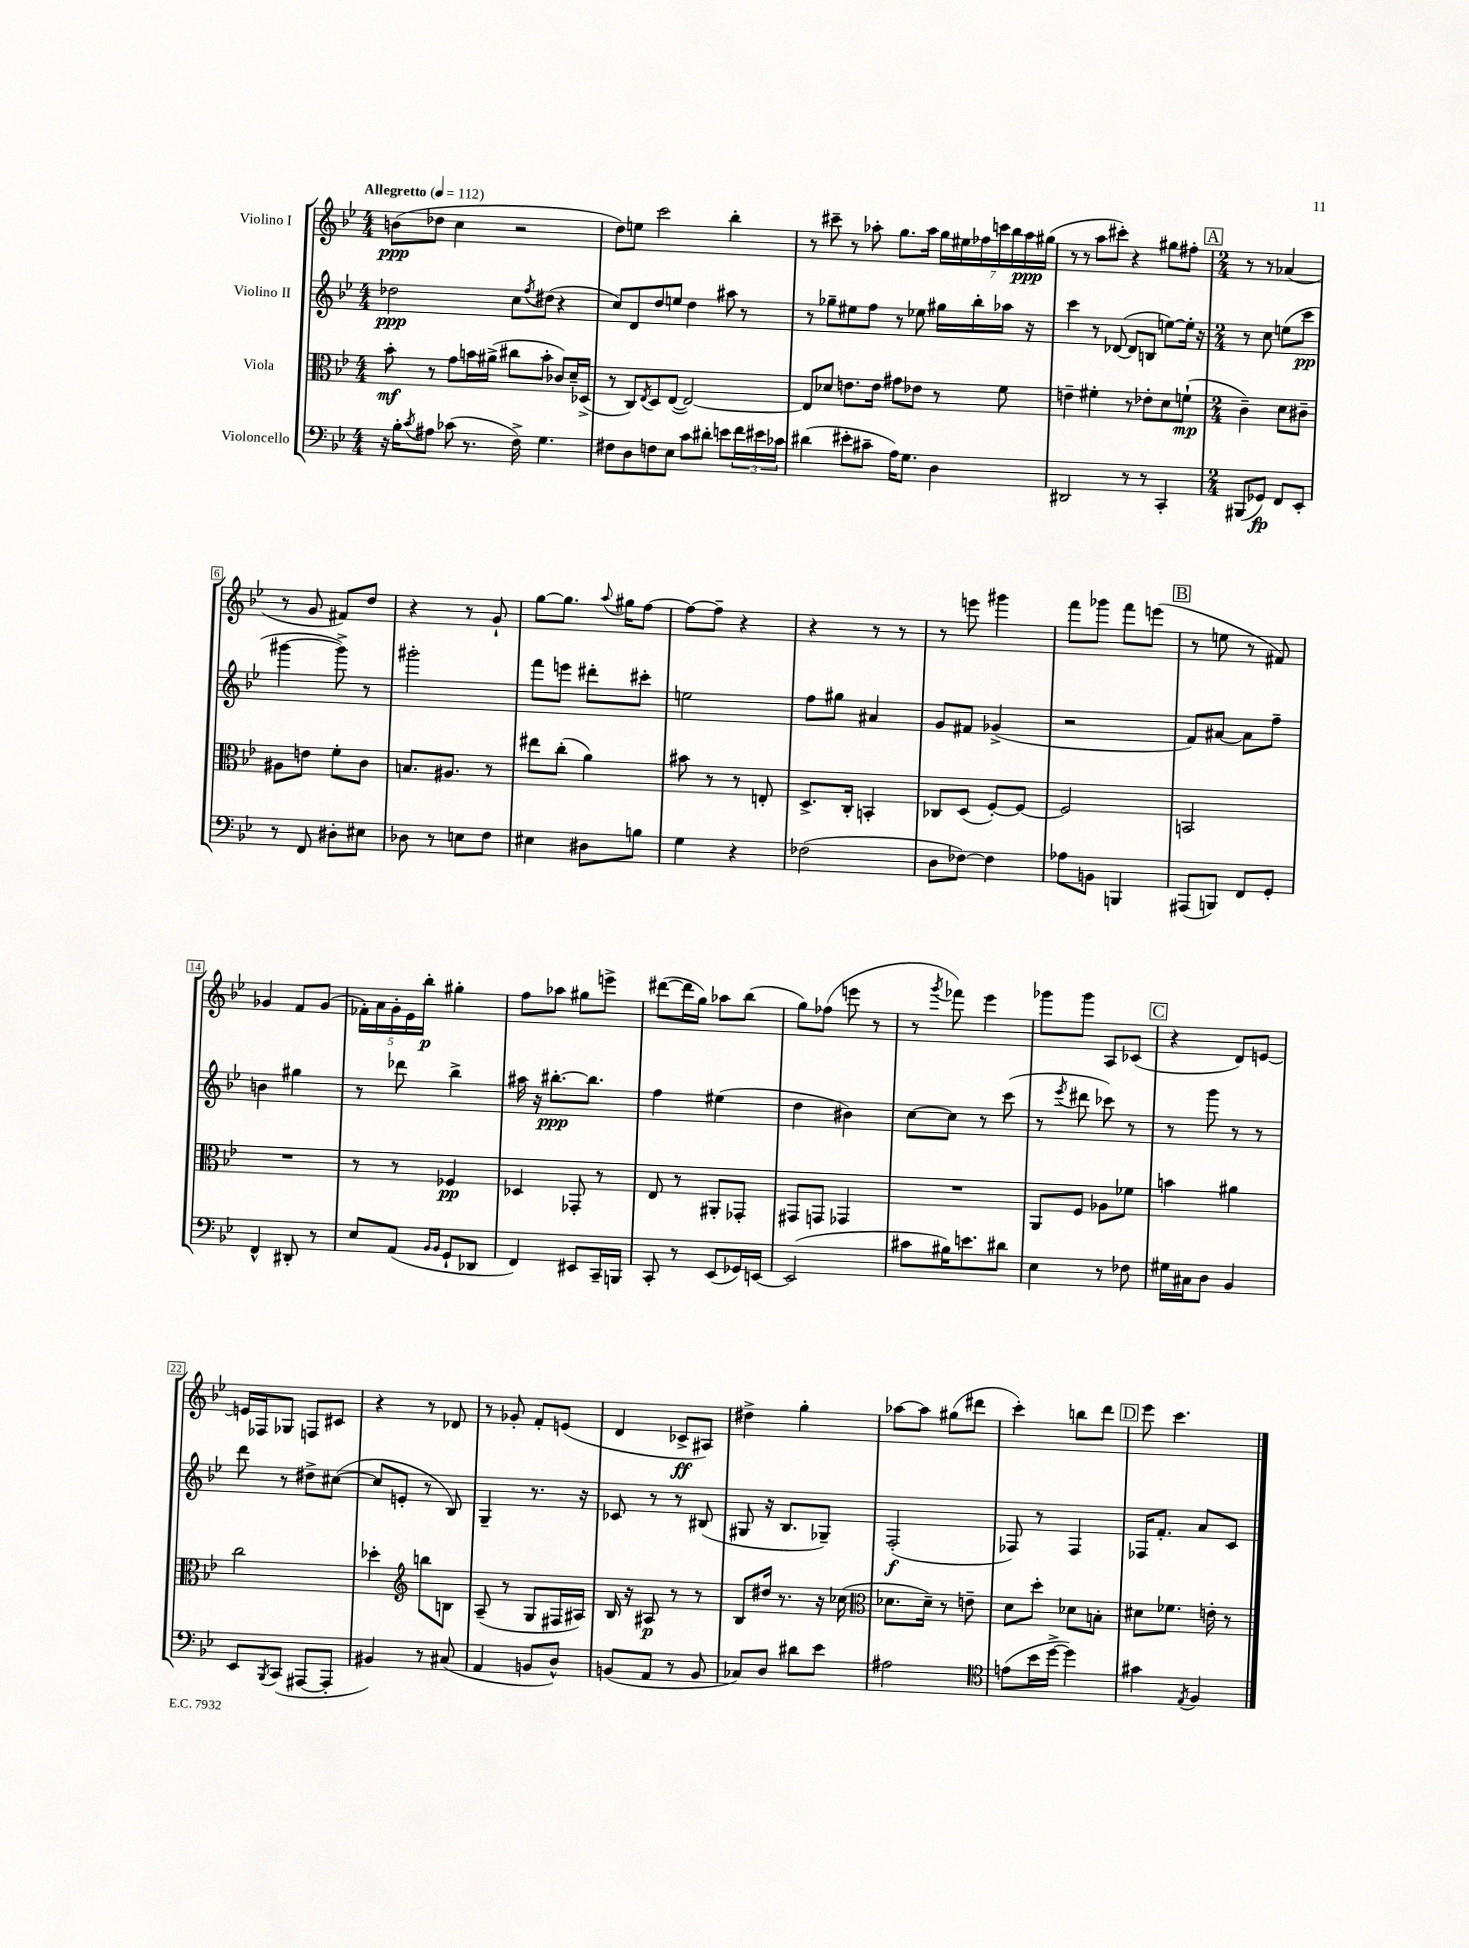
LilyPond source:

<<
\new StaffGroup <<
\new Staff = "s0" \with { instrumentName = "Violino I" } {
    \clef treble \key bes \major \numericTimeSignature \time 4/4 \tempo "Allegretto" 4 = 112
    b'8\ppp( des''8 c''4 r2 |
    d''8) e''8 c'''2 bes''4-. |
    r8 cis'''8-- r8 aes''8-. g''8. aes''16 \tuplet 7/4 { g''16 eis''16 fes''16 c'''16 bes''16 aes''16\ppp gis''16( } |
    r8 r8 a''8 cis'''8-.) r4 gis''8 fis''8-. |
    \mark \markup { \box "A" } \numericTimeSignature \time 2/4 r8 r8 aes'4( |
    r8 g'8 fis'8) d''8 |
    r4 r8 g'8-! |
    g''8~ g''8. \appoggiatura { a''8 } gis''16 f''8~ |
    f''8~ f''8-- r4 |
    r4 r8 r8 |
    r8 e'''8 gis'''4 |
    f'''8 ges'''8 f'''8 e'''8( |
    \mark \markup { \box "B" } r8 e''8 r8 fis'8) |
    ges'4 f'8 ges'8( |
    \tuplet 5/4 { fes'16-.) a'16 g'16-. ees'16 bes''16-.\p } gis''4-. |
    f''8 aes''8 gis''8 e'''8-> |
    dis'''8~( dis'''16 g''16) aes''8 bes''8( |
    g''8) fes''8( e'''8 r8 |
    r8 \acciaccatura { g'''8 } fes'''8) ees'''4 |
    ges'''8 ges'''8 a8 ces'8( |
    \mark \markup { \box "C" } r4 d'8) e'8~ |
    e'16 fes16 ges8 f8 cis'8 |
    r4 r8 des'8 |
    r8 ges'8-. f'8-. e'8( |
    d'4 ces'8->\ff ais8) |
    dis''4-> g''4-. |
    aes''8~ aes''8 gis''8( dis'''8 |
    c'''4-.) b''8 d'''8 |
    \mark \markup { \box "D" } ees'''8 c'''4. \bar "|." |
}
\new Staff = "s1" \with { instrumentName = "Violino II" } {
    \clef treble \key bes \major \numericTimeSignature \time 4/4
    des''2\ppp c''8 \acciaccatura { f''8 } dis''8( r4 |
    c''8) d'8 d''8 e''8 d''4 ais''8 r8 |
    r8 ges''8-- eis''8 f''8 r8 ees''8 gis''16 bes''16-. aes''16 r16 |
    c'''4 r8 des'8~( des'8 b8 e''8~) e''16-. r16 |
    \mark \markup { \box "A" } \numericTimeSignature \time 2/4 r8 c''8 e''8( c'''8\pp |
    gis'''4~ gis'''8->) r8 |
    gis'''2-. |
    f'''8 e'''8 dis'''8-. cis'''8-. |
    e''2 |
    f''8 gis''8 ais'4 |
    g'8 fis'8 ges'4->( |
    r2 |
    \mark \markup { \box "B" } f'8) ais'8~ ais'8 f''8-- |
    b'4 gis''4 |
    r8 des'''8 bes''4-> |
    ais''16 r16 bis''8.~-.\ppp bis''8. |
    f''4 eis''4( |
    d''4 bis'4) |
    c''8~ c''8 r8 c'''8( |
    r8 \acciaccatura { ees'''8 } dis'''8 ces'''8) r8 |
    \mark \markup { \box "C" } r8 g'''8 r8 r8 |
    d'''8 r8 dis''8-> cis''8~( |
    cis''8 e'8-. r8 bes8) |
    g4-- r8. r16 |
    ces'8 r8 r8 bis8( |
    gis8 r16 bes8. ges8--) |
    f2-.\f( |
    fes8) r8 fes4 |
    \mark \markup { \box "D" } fes16 f'8.-. a'8 c'8 \bar "|." |
}
\new Staff = "s2" \with { instrumentName = "Viola" } {
    \clef alto \key bes \major \numericTimeSignature \time 4/4
    bes'8-.\mf r8 g'8 b'16 ais'16->( cis''8 b'8-. ces'8) d'16-- des16->( |
    r8 c8) \acciaccatura { ees8 } d8 ees8~( ees2~) |
    ees8 des'8 e'8. e'16 gis'8 ees'8 r8 f'8 |
    e'4-- fis'4-. r8 ees'8-. d'8 f'8-!\mp( |
    \mark \markup { \box "A" } \numericTimeSignature \time 2/4 c'4--) d'8 cis'8-- |
    ais8 e'8 f'8-. c'8 |
    b8. ais8. r8 |
    eis''8 c''8-.( a'4) |
    bis'8 r8 r8 e8-. |
    d8.-> c16-. b,4-. |
    ces8 d8( f8~-.) f8~ |
    f2 |
    \mark \markup { \box "B" } b,2 |
    R2 |
    r8 r8 fes4\pp |
    des4 ges,8-. r8 |
    ees8 r8 ais,8-. ges,8-. |
    gis,8 g,8 ges,4 |
    R2 |
    a,8 f8 aes8 fes'8 |
    \mark \markup { \box "C" } b'4 ais'4 |
    c''2 |
    des''4-. \clef treble b''8 b8 |
    a8--( r8 g8 fis16 ais16) |
    bes16 r16 ais8\p r8 r8 |
    bes8 dis''16 r8. r16 ces''16( |
    \clef alto des'8. des'16--) r8 e'8-- |
    d'8 d''8-. des'8 b8-. |
    \mark \markup { \box "D" } dis'8 fes'8. e'16-. r8 \bar "|." |
}
\new Staff = "s3" \with { instrumentName = "Violoncello" } {
    \clef bass \key bes \major \numericTimeSignature \time 4/4
    r16 bes16-. \acciaccatura { c'8 } ais8 ces'8( r8. f16->) g4. |
    fis8 d8 f8 ees8 c'8 dis'8-. e'8 \tuplet 3/2 { f'16 eis'16 ces'16 } |
    dis'4( eis'8-. cis'8-- a16) g8. d4 |
    dis,2 r8 r8 c,4-. |
    \mark \markup { \box "A" } \numericTimeSignature \time 2/4 bis,,8( ges,8\fp) f,8 ees,8-. |
    r8 f,8 dis8-. eis8 |
    des8 r8 e8 f8 |
    eis4 dis8 b8 |
    g4 r4 |
    fes2( |
    d8 fes8~) fes4 |
    aes8 b,8 b,,4 |
    \mark \markup { \box "B" } ais,,8( b,,8) f,8 g,8-. |
    f,4-^ dis,8-. r8 |
    ees8 a,8( \grace { bes,16 bes,16 } g,8-! des,8 |
    f,4) eis,8 c,16-- b,,16 |
    c,8-. r8 ees,8( ges,16) e,16~ |
    e,2( |
    cis'8 bis16) e'8. dis'8 |
    ees4 r8 fes8 |
    \mark \markup { \box "C" } gis16 cis16 d8 bes,4 |
    ees,8 \acciaccatura { bes,,8 } c,8( ais,,8~ ais,,8-. |
    bis,4) r8 cis8( |
    a,4 b,8 d8-^) |
    b,8( a,8 r8 b,8 |
    ces8) d8 dis'8 ees'8 |
    ais2 |
    \clef tenor e'8( bes'16 d''16~-> d''4) |
    \mark \markup { \box "D" } gis'4 \acciaccatura { ees8 } f4 \bar "|." |
}
>>
>>
\layout { \context { \Score \override BarNumber.stencil = #(make-stencil-boxer 0.1 0.3 ly:text-interface::print) } }
